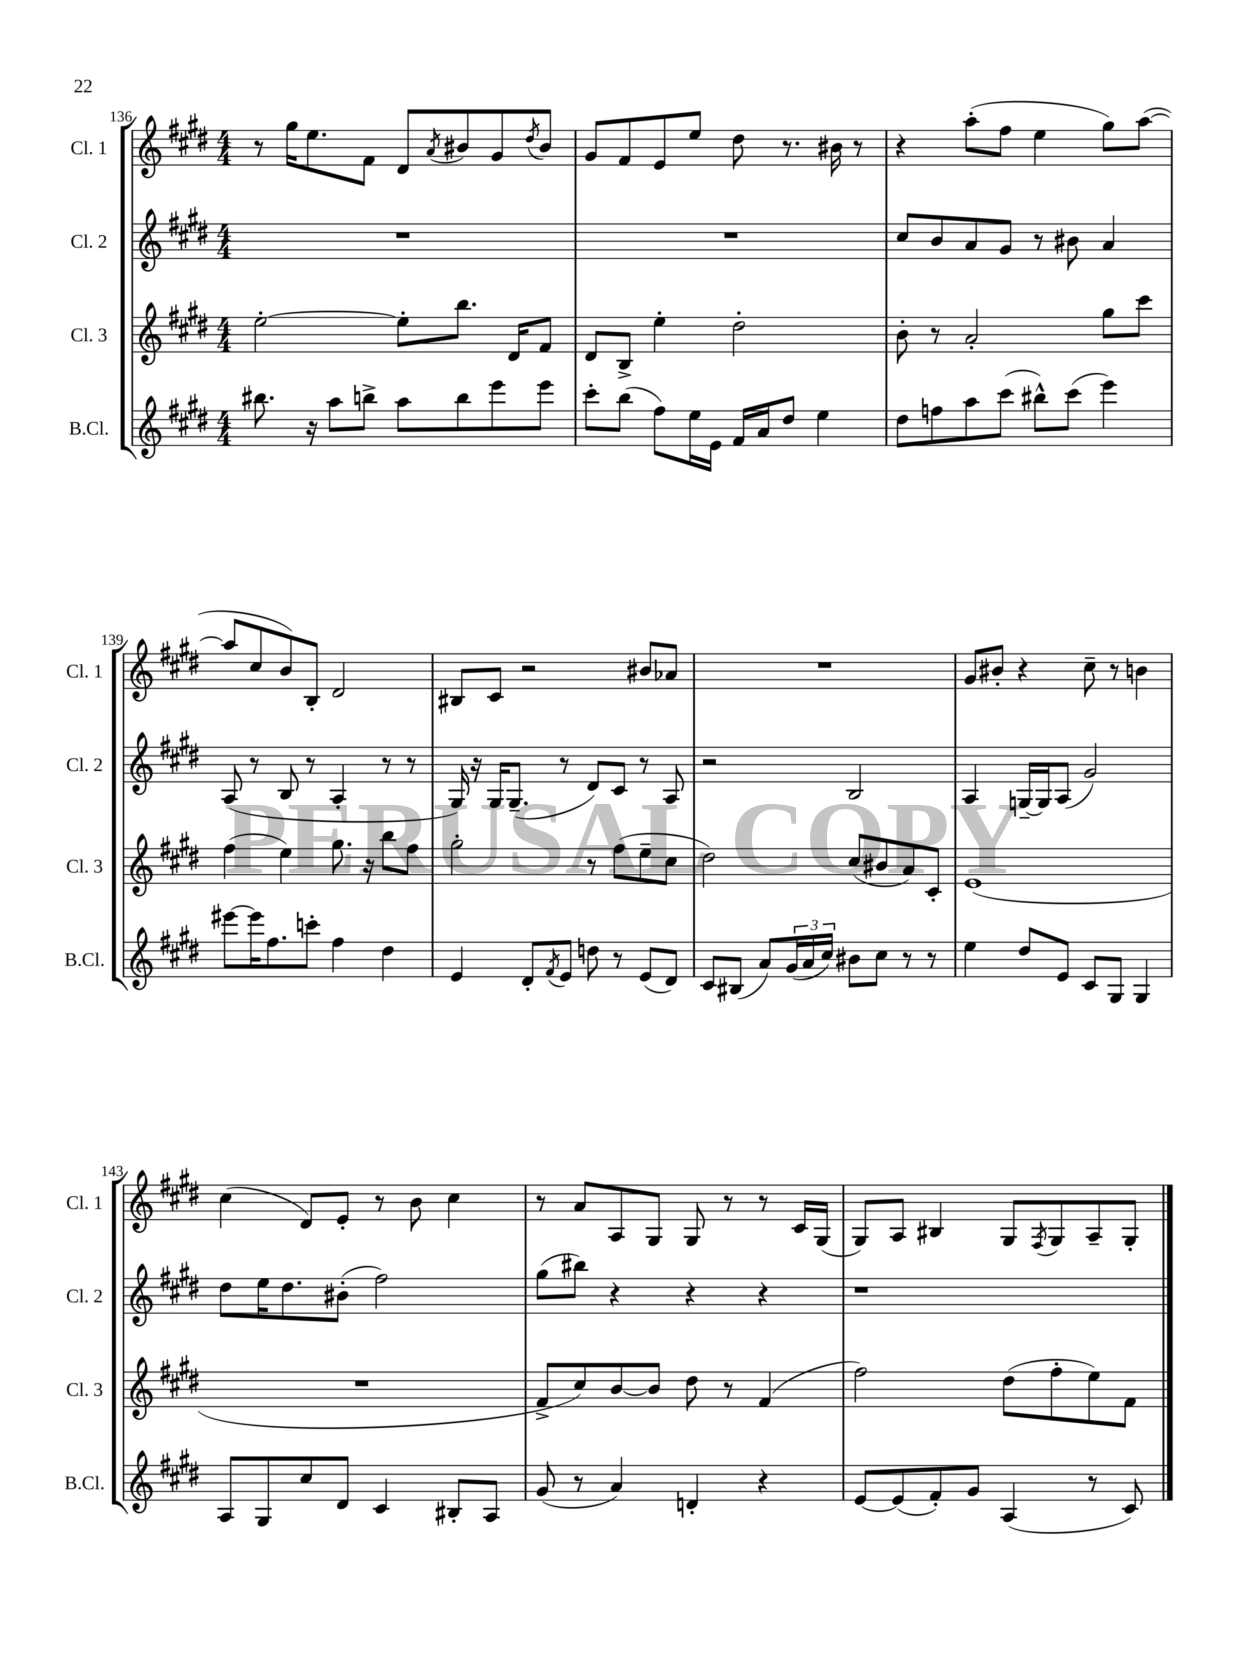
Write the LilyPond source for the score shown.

<<
\new StaffGroup <<
\new Staff = "s0" \with { instrumentName = "Cl. 1" shortInstrumentName = "Cl. 1" } {
    \clef treble \key e \major \numericTimeSignature \time 4/4
    r8 gis''16 e''8. fis'8 dis'8 \acciaccatura { a'8 } bis'8 gis'8 \acciaccatura { dis''8 } bis'8 |
    gis'8 fis'8 e'8 e''8 dis''8 r8. bis'16 r8 |
    r4 a''8-.( fis''8 e''4 gis''8) a''8~( |
    a''8 cis''8 b'8) b8-. dis'2 |
    bis8 cis'8 r2 bis'8 aes'8 |
    R1 |
    gis'8 bis'8-. r4 cis''8-- r8 b'4 |
    cis''4( dis'8) e'8-. r8 b'8 cis''4 |
    r8 a'8 a8 gis8 gis8 r8 r8 cis'16 gis16( |
    gis8) a8 bis4 gis8 \acciaccatura { fis8 } gis8 a8-- gis8-. \bar "|." |
}
\new Staff = "s1" \with { instrumentName = "Cl. 2" shortInstrumentName = "Cl. 2" } {
    \clef treble \key e \major \numericTimeSignature \time 4/4
    R1 |
    R1 |
    cis''8 b'8 a'8 gis'8 r8 bis'8 a'4 |
    a8( r8 b8 r8 a4-. r8 r8 |
    gis16) r16 gis16 gis8.--( r8 dis'8) cis'8 r8 a8 |
    r2 b2 |
    a4 g16~-- g16 a8( gis'2) |
    dis''8 e''16 dis''8. bis'8-.( fis''2) |
    gis''8( bis''8) r4 r4 r4 |
    r1 \bar "|." |
}
\new Staff = "s2" \with { instrumentName = "Cl. 3" shortInstrumentName = "Cl. 3" } {
    \clef treble \key e \major \numericTimeSignature \time 4/4
    e''2~-. e''8-. b''8. dis'16 fis'8 |
    dis'8 b8-> e''4-. dis''2-. |
    b'8-. r8 a'2-. gis''8 cis'''8 |
    fis''4( e''4) gis''8. r16 b''8 fis''8 |
    gis''2-. r8 fis''8( e''8-- cis''8 |
    dis''2) cis''8( bis'8 a'8) cis'8-. |
    e'1( |
    R1 |
    fis'8-> cis''8) b'8~ b'8 dis''8 r8 fis'4( |
    fis''2) dis''8( fis''8-. e''8) fis'8 \bar "|." |
}
\new Staff = "s3" \with { instrumentName = "B.Cl." shortInstrumentName = "B.Cl." } {
    \clef treble \key e \major \numericTimeSignature \time 4/4
    bis''8. r16 a''8 b''8-> a''8 b''8 e'''8 e'''8 |
    cis'''8-. b''8( fis''8) e''16 e'16 fis'16 a'16 dis''8 e''4 |
    dis''8 f''8 a''8 cis'''8( bis''8-^) cis'''8( e'''4) |
    eis'''8~ eis'''16 fis''8. c'''8-. fis''4 dis''4 |
    e'4 dis'8-. \acciaccatura { fis'8 } e'8 d''8 r8 e'8( dis'8) |
    cis'8 bis8( a'8) \tuplet 3/2 { gis'16( a'16 cis''16) } bis'8 cis''8 r8 r8 |
    e''4 dis''8 e'8 cis'8 gis8 gis4 |
    a8 gis8 cis''8 dis'8 cis'4 bis8-. a8 |
    gis'8( r8 a'4) d'4-. r4 |
    e'8~ e'8( fis'8-.) gis'8 a4( r8 cis'8) \bar "|." |
}
>>
>>
\layout { \context { \Score currentBarNumber = #136 } }
